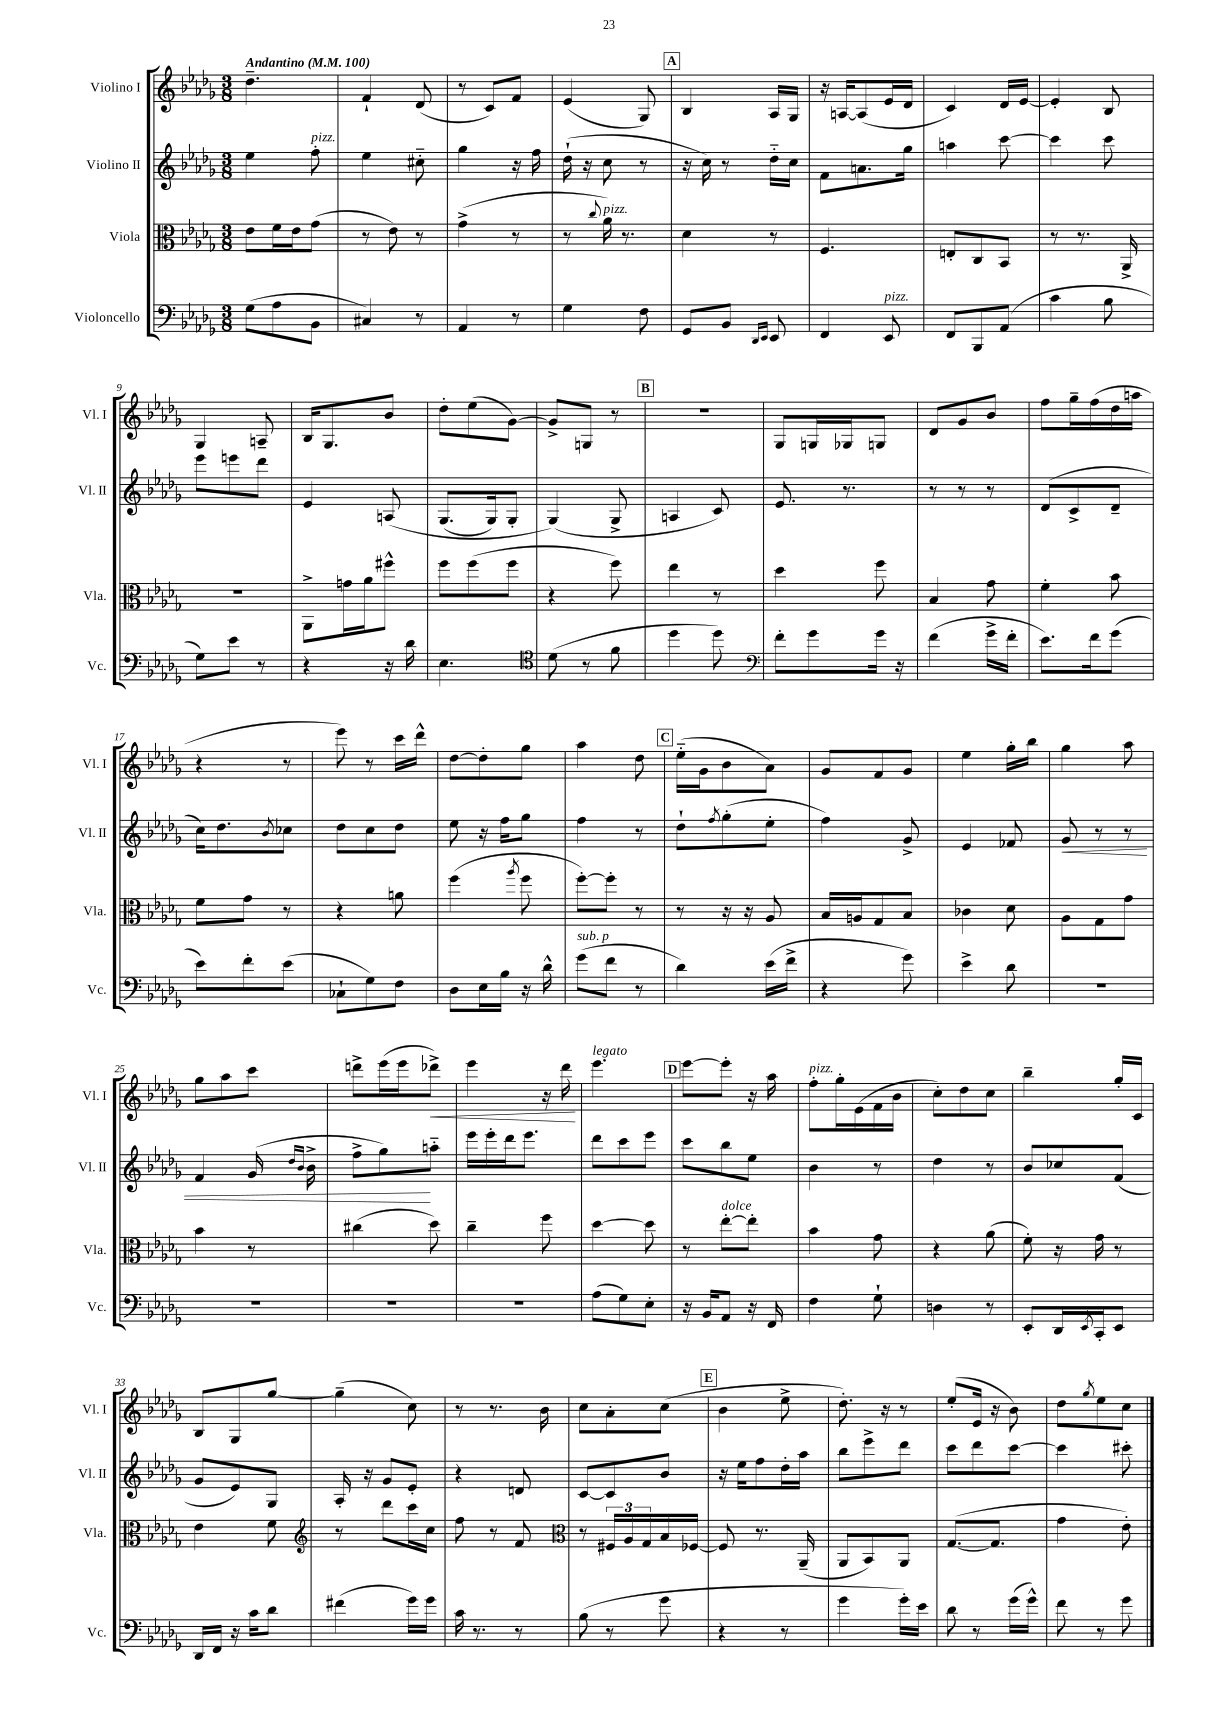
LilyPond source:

<<
\new StaffGroup <<
\new Staff = "s0" \with { instrumentName = "Violino I" shortInstrumentName = "Vl. I" } {
    \clef treble \key des \major \numericTimeSignature \time 3/8 \tempo "Andantino" 4 = 100
    des''4.-- |
    f'4-! des'8( |
    r8 c'8) f'8 |
    ees'4( ges8) |
    \mark \markup { \box "A" } bes4 aes16 ges16 |
    r16 a16~ a8( ees'16 des'16 |
    c'4) des'16 ees'16~ |
    ees'4-. bes8 |
    ges4 a8-- |
    bes16 ges8. bes'8 |
    des''8-. ees''8( ges'8~) |
    ges'8-> g8 r8 |
    \mark \markup { \box "B" } R4. |
    ges8 g16 ges16 g8 |
    des'8 ges'8 bes'8 |
    f''8 ges''16-- f''16( des''16 a''16 |
    r4 r8 |
    ees'''8) r8 c'''16 des'''16-^ |
    des''8~ des''8-. ges''8 |
    aes''4 des''8 |
    \mark \markup { \box "C" } ees''16-_( ges'16 bes'8 aes'8) |
    ges'8 f'8 ges'8 |
    ees''4 ges''16-. bes''16 |
    ges''4 aes''8 |
    ges''8 aes''8 c'''8 |
    d'''8-> ees'''16( ees'''16 des'''8->\<) |
    ees'''4 r16 des'''16\! |
    ees'''4.^\markup { \italic "legato" } |
    \mark \markup { \box "D" } ees'''8~ ees'''8-. r16 aes''16 |
    f''8-.^\markup { \italic "pizz." } ges''16-. ees'16( f'16 bes'16 |
    c''8-.) des''8 c''8 |
    bes''4-- ges''16-. c'16 |
    bes8 ges8 ges''8~ |
    ges''4--( c''8) |
    r8 r8. bes'16 |
    c''8 aes'8-. c''8( |
    \mark \markup { \box "E" } bes'4 ees''8-> |
    des''8.-.) r16 r8 |
    ees''8-.( ees'16 r16 bes'8) |
    des''8 \acciaccatura { ges''8 } ees''8 c''8 \bar "|." |
}
\new Staff = "s1" \with { instrumentName = "Violino II" shortInstrumentName = "Vl. II" } {
    \clef treble \key des \major \numericTimeSignature \time 3/8
    ees''4 f''8-.^\markup { \italic "pizz." } |
    ees''4 cis''8-_ |
    ges''4 r16 f''16 |
    des''16-!( r16 c''8 r8 |
    \mark \markup { \box "A" } r16 c''16) r8 des''16-_ c''16 |
    f'8 a'8. ges''16 |
    a''4 c'''8~ |
    c'''4 c'''8 |
    ees'''8 e'''8 des'''8 |
    ees'4 a8\( |
    ges8.( ges16) ges8-. |
    ges4(\) ges8-> |
    \mark \markup { \box "B" } a4 c'8) |
    ees'8. r8. |
    r8 r8 r8 |
    des'8( c'8-> des'8-- |
    c''16) des''8. \acciaccatura { bes'8 } ces''8 |
    des''8 c''8 des''8 |
    ees''8 r16 f''16 ges''8 |
    f''4 r8 |
    \mark \markup { \box "C" } des''8-! \acciaccatura { f''8 } ges''8-.( ees''8-. |
    f''4) ges'8-> |
    ees'4 fes'8 |
    ges'8\< r8 r8 |
    f'4 ges'16( \grace { des''16 bes'16 } bes'16-> |
    f''8-> ges''8\!) a''8-_ |
    ees'''16 ees'''16-. des'''16 ees'''8. |
    des'''8 c'''8 ees'''8 |
    \mark \markup { \box "D" } c'''8 bes''8 ees''8 |
    bes'4 r8 |
    des''4 r8 |
    bes'8 ces''8 f'8( |
    ges'8 ees'8) ges8 |
    aes16-. r16 ges'8 ees'8-. |
    r4 d'8 |
    c'8~ c'8 bes'8 |
    \mark \markup { \box "E" } r16 ees''16 f''8 des''16-. aes''16 |
    bes''8 ees'''8-> des'''8 |
    c'''8 des'''8 c'''8~ |
    c'''4 cis'''8-. \bar "|." |
}
\new Staff = "s2" \with { instrumentName = "Viola" shortInstrumentName = "Vla." } {
    \clef alto \key des \major \numericTimeSignature \time 3/8
    ees'8 f'16 ees'16 ges'8( |
    r8 ees'8) r8 |
    ges'4->( r8 |
    r8 \appoggiatura { c''8 } aes'16^\markup { \italic "pizz." }) r8. |
    \mark \markup { \box "A" } des'4 r8 |
    f4. |
    e8-. c8 bes,8 |
    r8 r8. aes,16-> |
    r4. |
    aes,8-> g'16 aes'16 fis''8-^ |
    f''8 f''8( f''8 |
    r4 f''8) |
    \mark \markup { \box "B" } ees''4 r8 |
    des''4 f''8 |
    bes4 ges'8 |
    f'4-. bes'8 |
    f'8 ges'8 r8 |
    r4 a'8 |
    f''4( \acciaccatura { aes''8 } f''8 |
    f''8~-.) f''8-. r8 |
    \mark \markup { \box "C" } r8 r16 r16 aes8 |
    bes16 a16 ges8 bes8 |
    ces'4 des'8 |
    aes8 ges8 ges'8 |
    bes'4 r8 |
    cis''4( des''8) |
    c''4-- f''8 |
    des''4~ des''8 |
    \mark \markup { \box "D" } r8 ees''8~-.^\markup { \italic "dolce" } ees''8-. |
    bes'4 ges'8 |
    r4 aes'8( |
    f'8-.) r16 ges'16 r8 |
    ees'4 f'8 |
    \clef treble r8 des'''8 c'''16 c''16 |
    f''8 r8 f'8 |
    \clef alto r8 \tuplet 3/2 { fis16 aes16 ges16 } bes16 fes16~ |
    \mark \markup { \box "E" } fes8 r8. aes,16--( |
    aes,8 bes,8) aes,8 |
    ges8.~( ges8. |
    ges'4 ees'8-.) \bar "|." |
}
\new Staff = "s3" \with { instrumentName = "Violoncello" shortInstrumentName = "Vc." } {
    \clef bass \key des \major \numericTimeSignature \time 3/8
    ges8( aes8 bes,8 |
    cis4) r8 |
    aes,4 r8 |
    ges4 f8 |
    \mark \markup { \box "A" } ges,8 bes,8 \grace { des,16 ees,16 } ees,8 |
    f,4 ees,8^\markup { \italic "pizz." } |
    f,8 bes,,8 aes,8( |
    c'4 bes8 |
    ges8) ees'8 r8 |
    r4 r16 des'16 |
    ees4. |
    \clef tenor des'8( r8 f'8 |
    \mark \markup { \box "B" } des''4 des''8) |
    \clef bass f'8-. ges'8 ges'16 r16 |
    f'4( ges'16-> f'16-. |
    ees'8.) f'16 ges'8( |
    ees'8) f'8-. ees'8( |
    ces8-! ges8) f8 |
    des8 ees16 bes16 r16 des'16-^ |
    ges'8^\markup { \italic "sub. p" }( f'8 r8 |
    \mark \markup { \box "C" } des'4) ees'16( f'16-> |
    r4 ges'8) |
    ees'4-> des'8 |
    R4. |
    R4. |
    R4. |
    R4. |
    aes8( ges8) ees8-. |
    \mark \markup { \box "D" } r16 bes,16 aes,8 r16 f,16 |
    f4 ges8-! |
    d4 r8 |
    ees,8-. des,16 \acciaccatura { ees,8 } c,16-. ees,8 |
    des,16 f,16 r16 c'16 des'8 |
    fis'4( ges'16) ges'16 |
    c'16 r8. r8 |
    bes8( r8 ges'8 |
    \mark \markup { \box "E" } r4 r8 |
    ges'4 ges'16-.) ees'16 |
    des'8 r8 ges'16( ges'16-^) |
    f'8 r8 ges'8 \bar "|." |
}
>>
>>
